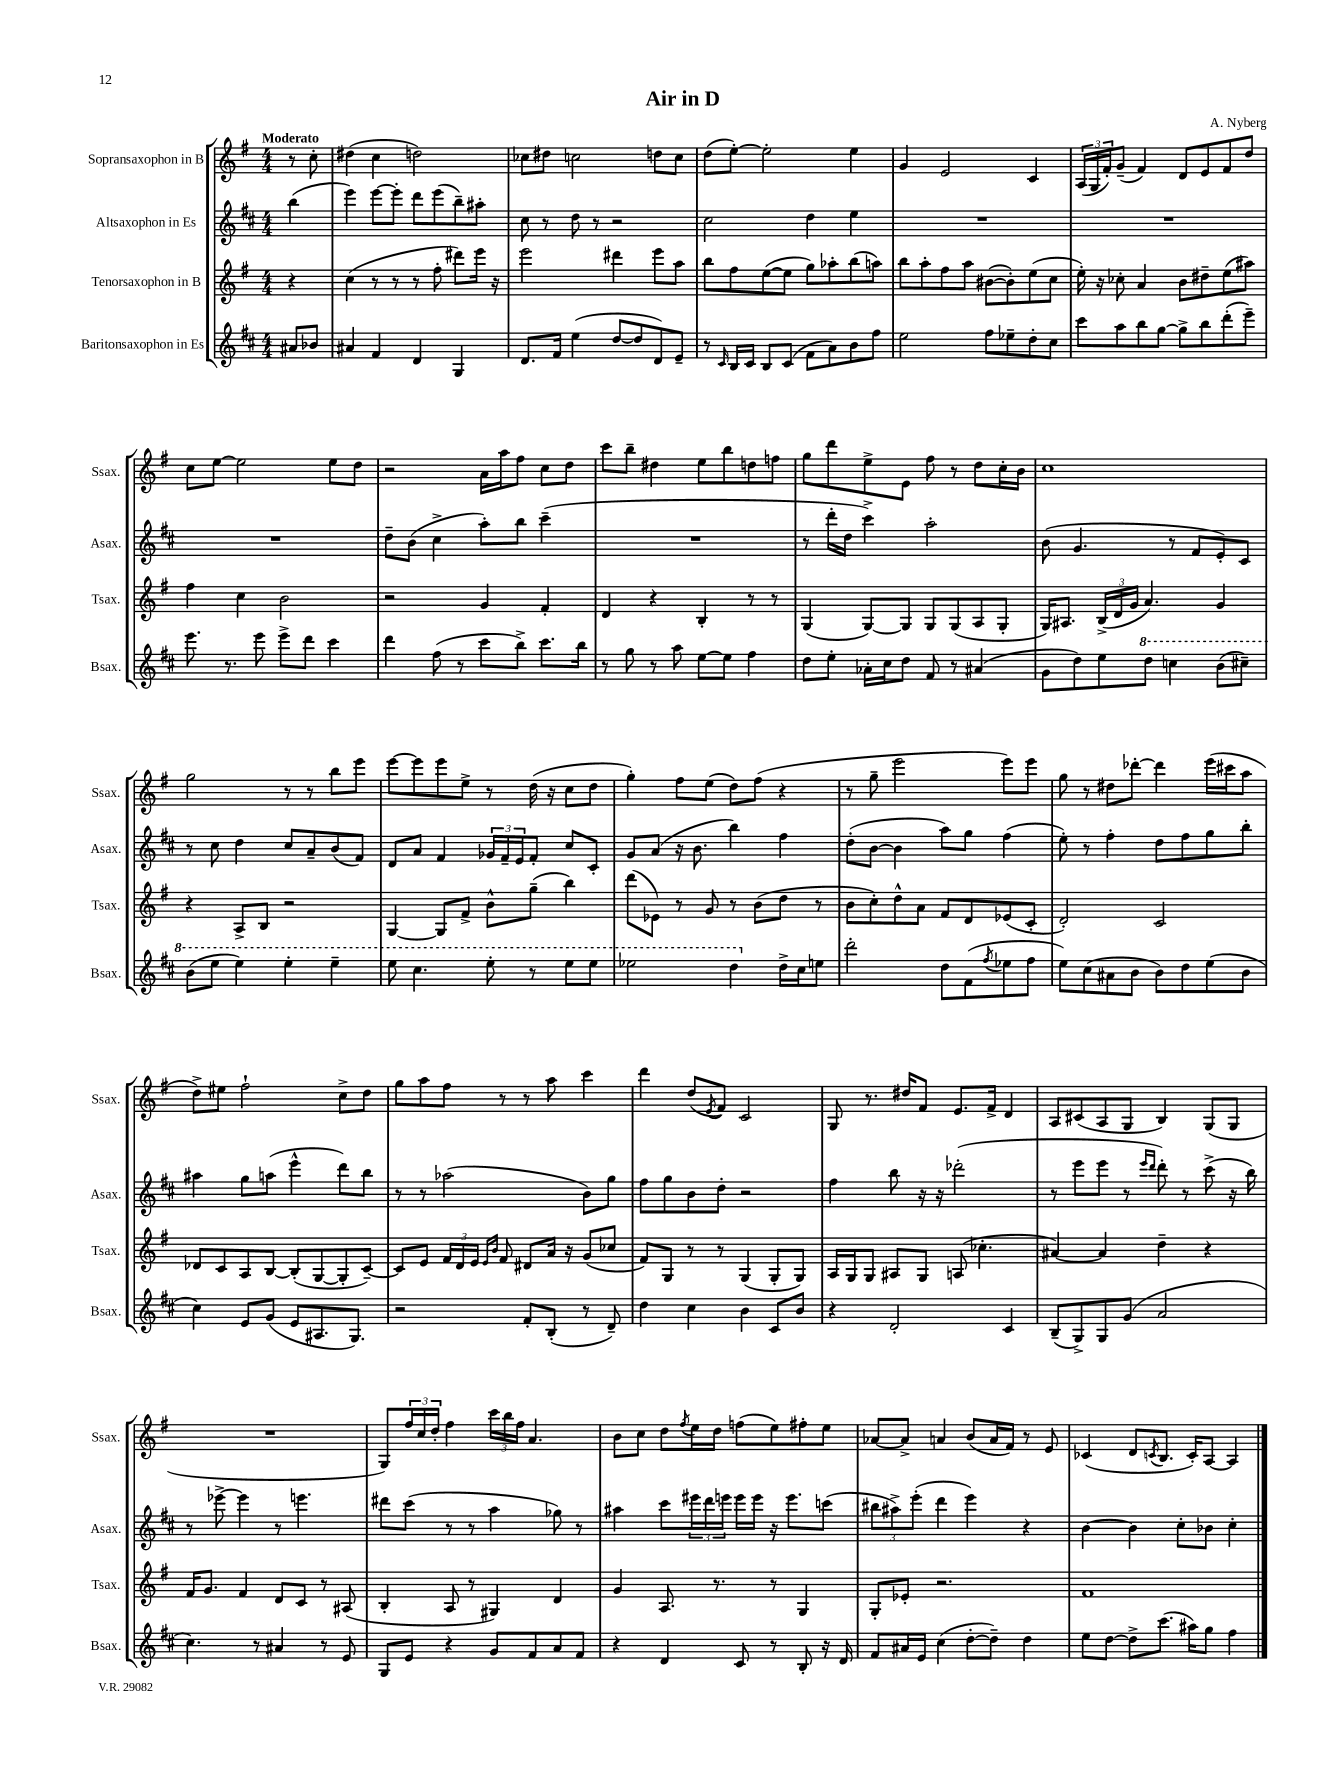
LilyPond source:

\header { title = "Air in D" composer = "A. Nyberg" }
<<
\new StaffGroup <<
\new Staff = "s0" \with { instrumentName = "Sopransaxophon in B" shortInstrumentName = "Ssax." } {
    \clef treble \key g \major \numericTimeSignature \time 4/4 \partial 4 \tempo "Moderato"
    r8 c''8-. |
    dis''4( c''4 d''2) |
    ces''8 dis''8 c''2 d''8 c''8 |
    d''8( e''8~-.) e''2-. e''4 |
    g'4 e'2 c'4 |
    \tuplet 3/2 { a16( g16 fis'16-.) } g'8--( fis'4) d'8 e'8 fis'8 d''8 |
    c''8 e''8~ e''2 e''8 d''8 |
    r2 a'16 a''16 fis''8 c''8 d''8 |
    c'''8 b''8-- dis''4 e''8 b''8 d''8 f''8 |
    g''8 d'''8 e''8-> e'8 fis''8 r8 d''8 c''16-. b'16 |
    c''1 |
    g''2 r8 r8 b''8 e'''8 |
    e'''8~ e'''8 e'''8 e''8-> r8 d''16( r16 c''8 d''8 |
    g''4-.) fis''8 e''8( d''8) fis''8( r4 |
    r8 g''8-- e'''2 e'''8) e'''8 |
    g''8 r8 dis''8 des'''8~-. des'''4 e'''16( cis'''16 a''8 |
    d''8->) eis''8 fis''2-! c''8-> d''8 |
    g''8 a''8 fis''8 r8 r8 a''8 c'''4 |
    d'''4 d''8( \acciaccatura { e'8 } fis'8) c'2 |
    g8 r8. dis''16 fis'8 e'8. fis'16-> d'4 |
    a8 cis'8( a8 g8 b4) g8( g8 |
    R1 |
    g8) \tuplet 3/2 { fis''16 c''16 d''16-. } fis''4 \tuplet 3/2 { c'''16 b''16 fis''16 } a'4. |
    b'8 c''8 d''8 \acciaccatura { fis''8 } e''16 d''16 f''8( e''8) fis''8-. e''8 |
    aes'8~ aes'8-> a'4 b'8( a'16 fis'16) r8 e'8 |
    ces'4( d'8 \acciaccatura { c'8 } b8. c'16-.) a8~ a4 \bar "|." |
}
\new Staff = "s1" \with { instrumentName = "Altsaxophon in Es" shortInstrumentName = "Asax." } {
    \clef treble \key d \major \numericTimeSignature \time 4/4 \partial 4
    b''4( |
    e'''4) e'''8~ e'''8-. d'''8 e'''8( b''8--) ais''8-. |
    cis''8 r8 d''8 r8 r2 |
    cis''2 d''4 e''4 |
    R1 |
    R1 |
    R1 |
    d''8-- b'8( cis''4-> a''8-.) b''8 cis'''4--( |
    R1 |
    r8 d'''16-. d''16 cis'''4->) a''2-. |
    b'8( g'4. r8 fis'8 e'8-.) cis'8 |
    r8 cis''8 d''4 cis''8 a'8-- b'8( fis'8) |
    d'8 a'8 fis'4 \tuplet 3/2 { ges'16 fis'16-- e'16 } fis'8-. cis''8 cis'8-. |
    g'8 a'8( r16 b'8. b''4) fis''4 |
    d''8-.( b'8~ b'4 a''8) g''8 fis''4( |
    e''8-.) r8 fis''4-. d''8 fis''8 g''8 b''8-. |
    ais''4 g''8 a''8( e'''4-^ d'''8) b''8 |
    r8 r8 aes''2( b'8) g''8 |
    fis''8 g''8 b'8 d''8-. r2 |
    fis''4 b''8 r16 r16 des'''2-.( |
    r8 e'''8 e'''8 r8 \grace { e'''16 d'''16 } d'''8-.) r8 cis'''8->( r16 b''16) |
    r8 ees'''8~-> ees'''4 r8 e'''4. |
    dis'''8 cis'''8( r8 r8 a''4 ges''8) r8 |
    ais''4 cis'''8 \tuplet 3/2 { eis'''16 d'''16 e'''16 } e'''16 e'''16 r16 e'''8. c'''8( |
    \tuplet 3/2 { bis''8 ais''8->) e'''8-.( } d'''4 e'''4) r4 |
    b'4~ b'4 cis''8-. bes'8 cis''4-. \bar "|." |
}
\new Staff = "s2" \with { instrumentName = "Tenorsaxophon in B" shortInstrumentName = "Tsax." } {
    \clef treble \key g \major \numericTimeSignature \time 4/4 \partial 4
    r4 |
    c''4( r8 r8 r8 fis''8-. dis'''8) e'''16 r16 |
    e'''2 dis'''4 e'''8 a''8 |
    b''8 fis''8 e''8~( e''8 g''8) aes''8-. b''8( a''8) |
    b''8 a''8-. fis''8 a''8 bis'8~( bis'8-.) e''8( c''8 |
    e''16-.) r16 ces''8-. a'4 b'8 dis''8-- e''8( ais''8) |
    fis''4 c''4 b'2 |
    r2 g'4 fis'4-. |
    d'4 r4 b4-. r8 r8 |
    g4( g8~) g8 g8 g8( a8 g8-. |
    g16) ais8. \tuplet 3/2 { b16->( d'16 g'16 } a'4.) g'4 |
    r4 a8-> b8 r2 |
    g4~ g8 fis'8-> b'8-^ g''8--( b''4) |
    d'''8( ees'8) r8 g'8 r8 b'8( d''8 r8 |
    b'8 c''8-.) d''8-^ a'8 fis'8 d'8 ees'8( c'8-. |
    d'2-.) c'2 |
    des'8 c'8 a8 b8~ b8-.( g8~ g8-. c'8~--) |
    c'8 e'8 \tuplet 3/2 { fis'16 d'16 e'16 } \grace { e'16 b'16 } fis'8 dis'8 a'16 r16 g'8( ces''8 |
    fis'8) g8 r8 r8 g4( g8-. g8) |
    a16 g16 g8 ais8 g8 a8( ces''4.-. |
    ais'4~) ais'4 d''4-- r4 |
    fis'16 g'8. fis'4 d'8 c'8 r8 ais8( |
    b4-. a8 r8 gis4) d'4 |
    g'4 a8. r8. r8 g4 |
    g8-. ees'8-. r2. |
    fis'1 \bar "|." |
}
\new Staff = "s3" \with { instrumentName = "Baritonsaxophon in Es" shortInstrumentName = "Bsax." } {
    \clef treble \key d \major \numericTimeSignature \time 4/4 \partial 4
    ais'8 bes'8 |
    ais'4 fis'4 d'4 g4 |
    d'8. fis'16 e''4( d''8~ d''8 d'8) e'8-- |
    r8 \grace { cis'16 } b16 cis'16 b8 cis'8( fis'8 a'8) b'8 fis''8 |
    e''2 fis''8 ees''8-- d''8-. cis''8 |
    cis'''8 a''8 b''8 g''8~ g''8-> b''8 d'''8-.( e'''8--) |
    e'''8. r8. e'''8 e'''8-> d'''8 cis'''4 |
    d'''4 fis''8( r8 cis'''8 b''8->) cis'''8. b''16 |
    r8 g''8 r8 a''8 e''8~ e''8 fis''4 |
    d''8 e''8-. aes'16-. cis''16 d''8 fis'8 r8 ais'4( |
    g'8 d''8) e''8 \ottava #1 d'''8 c'''4 b''8( cis'''8--) |
    b''8( e'''8 e'''4) e'''4-. e'''4-- |
    e'''8 cis'''4. e'''8-. r8 e'''8 e'''8 |
    ees'''2 d'''4 \ottava #0 d''16-> cis''16 e''!8 |
    d'''2-. d''8 fis'8( \acciaccatura { fis''8 } ees''8 fis''8 |
    e''8) cis''8( ais'8 b'8 b'8) d''8 e''8( b'8 |
    cis''4) e'8 g'8( e'8 ais8. g8.) |
    r2 fis'8-. b8-.( r8 d'8--) |
    d''4 cis''4 b'4 cis'8 b'8 |
    r4 d'2-. cis'4 |
    b8--( g8->) g8 g'8( a'2 |
    cis''4.) r8 ais'4 r8 e'8 |
    g8 e'8 r4 g'8 fis'8 a'8 fis'8 |
    r4 d'4 cis'8 r8 b8-. r16 d'16 |
    fis'8 ais'16 e'16 cis''4( d''8~-. d''8--) d''4 |
    e''8 d''8~ d''8-> cis'''8.( ais''16) g''8 fis''4 \bar "|." |
}
>>
>>
\layout { \context { \Score \remove "Bar_number_engraver" } }
